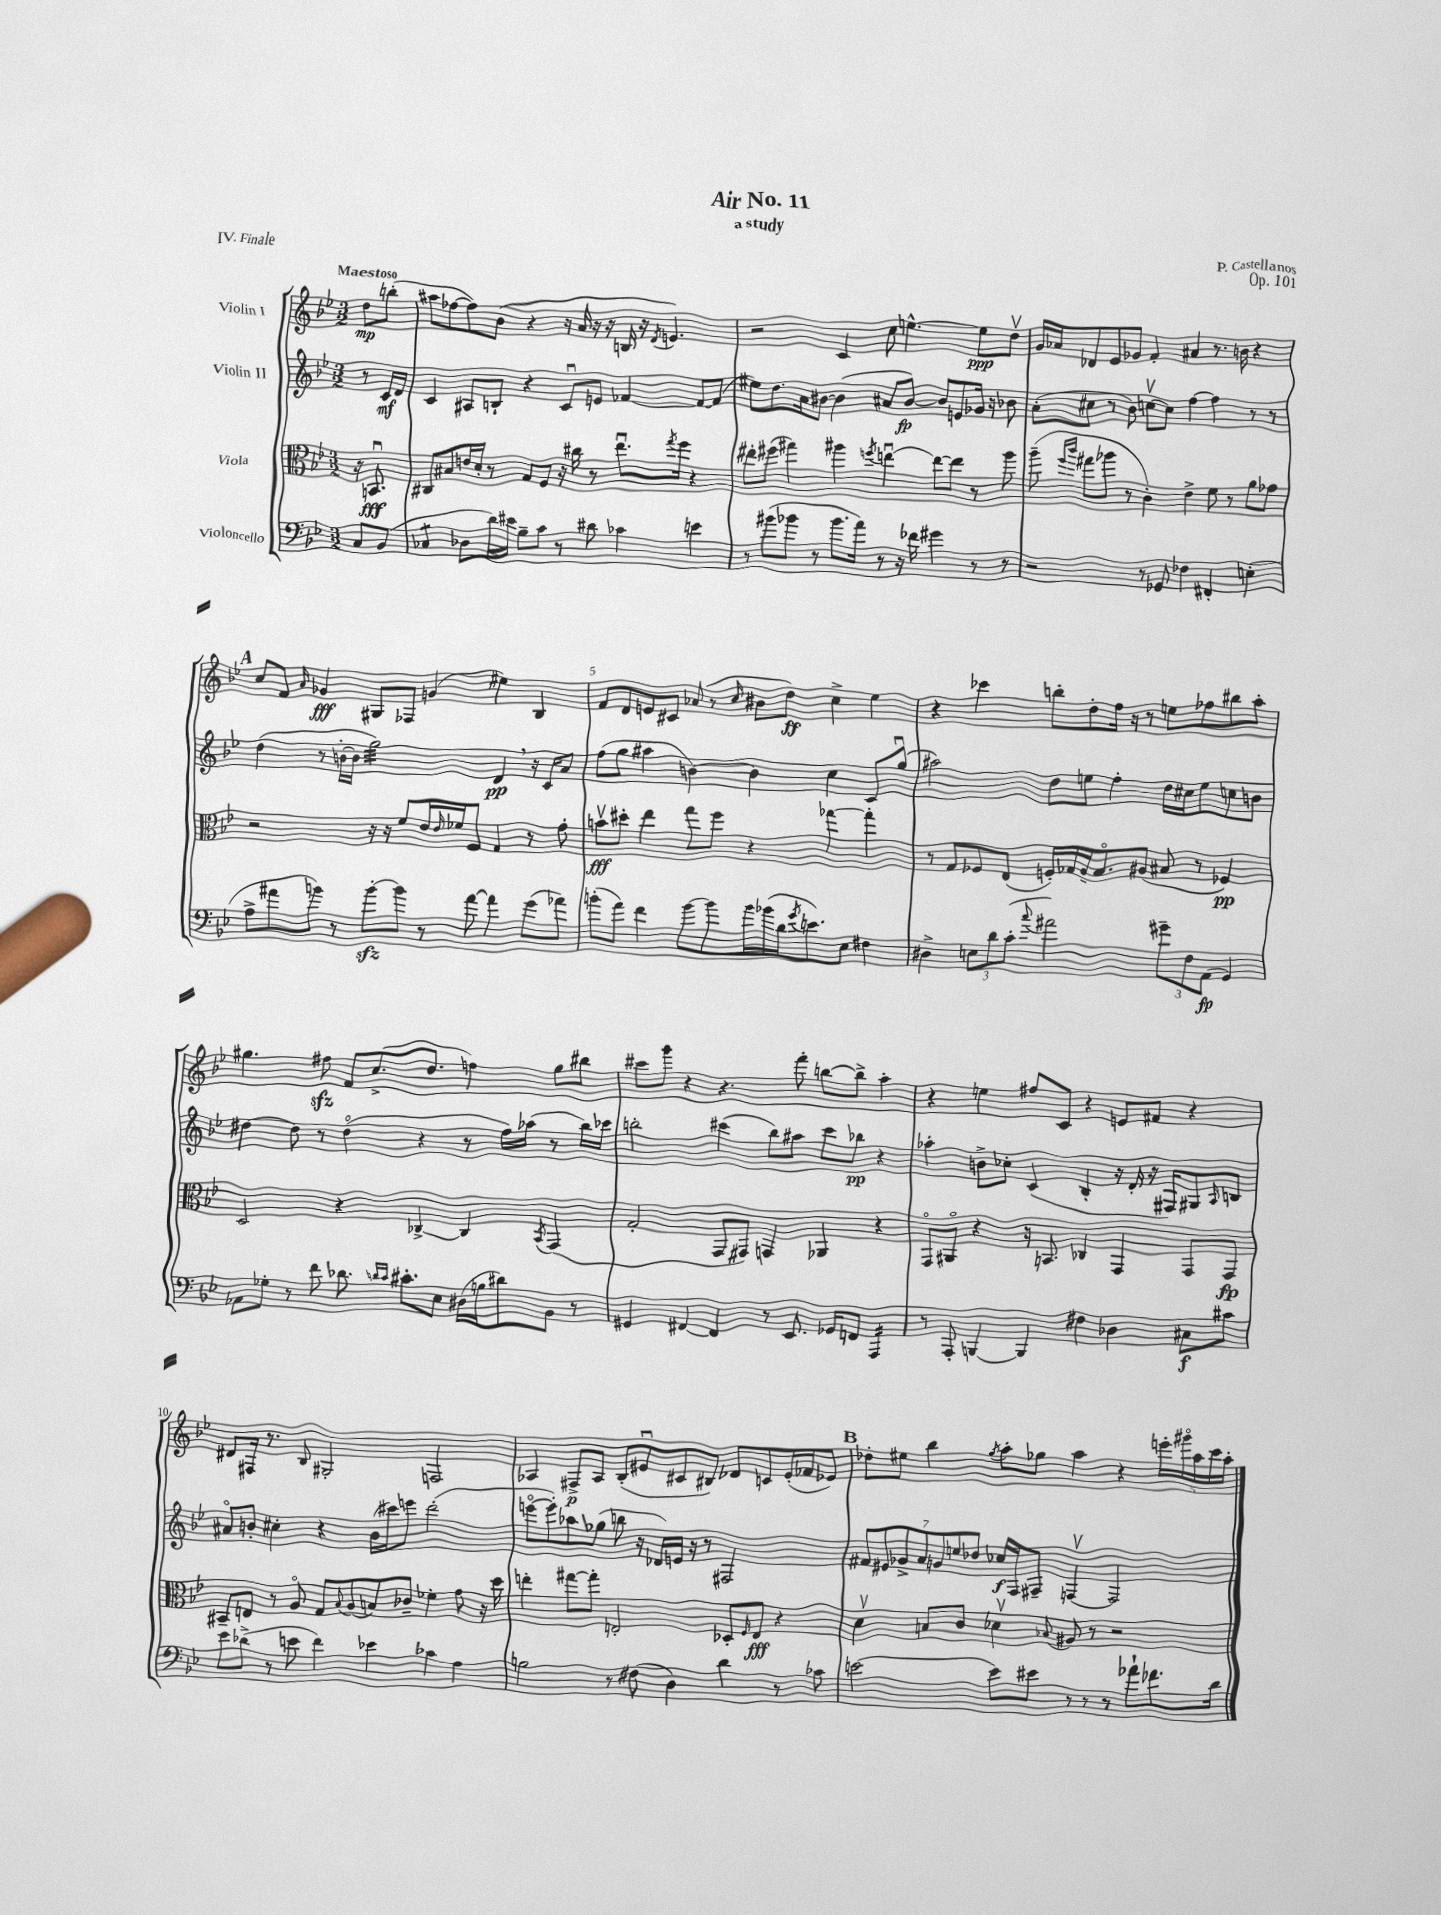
\header { title = "Air No. 11" composer = "P. Castellanos" subtitle = "a study" opus = "Op. 101" piece = "IV. Finale" }
<<
\new StaffGroup <<
\new Staff = "s0" \with { instrumentName = "Violin I" } {
    \clef treble \key bes \major \numericTimeSignature \time 3/2 \partial 4 \tempo "Maestoso"
    d''8\mp b''8-.( |
    ais''8 fes''8~ fes''8) bes'8( r4 r16 a'16 r16 r16 b16 r16 \acciaccatura { d'8 } e'4.) |
    r2 c'4 c''8 e''4.~-^ e''8\ppp d''8\upbow |
    g'16 aes'16 des'8 ees'8 ges'8 f'4-. ais'4 r8. b'16 r4 |
    \mark \markup { \bold "A" } c''8 f'8 \grace { a'16 } ges'4\fff gis8 fes8 g'4( eis''4) bes4 |
    f'8 d'8 e'8 cis'8 aes'8( r8 \grace { c''16 } bis'8 d''8\ff) c''4-> ees''4 |
    r4 ces'''4 b''8-. d''8-. f''16 r16 r8 e''8 fes''8 bis''8 a''8-. |
    gis''4. fis''8\sfz f'8 c''8.->( d''8. f''4) gis''8 bis''8 |
    cis'''8 g'''8 r4 r4. f'''8-. b''8~ b''8-> a''4-. |
    r4 e''4 fis''8 c'8 r4 e'8 fis'8 r4 |
    dis'8 fis16 r8. bes8 gis2-. f2 |
    aes4 fis8->\p aes8 bes8-.( eis'8\downbow cis'8 bis8) des'8 c'8 eis'16-.( fes'16 ees'8) |
    \mark \markup { \bold "B" } des''8-. eis''8 bes''4 \acciaccatura { g''8 } a''8-. ges''8 a''4 r4 \tuplet 5/4 { e'''16-. gis'''16\flageolet a''16 c'''16 a''16-. } \bar "|." |
}
\new Staff = "s1" \with { instrumentName = "Violin II" } {
    \clef treble \key bes \major \numericTimeSignature \time 3/2 \partial 4
    r8 c'16\mf d'16 |
    c'4 ais8 b8-! r4 c'8\downbow e'8 fes'4~ fes'8~ fes'8( |
    eis''8) d''8. a'16 bis'8~ bis'4( ais'8 bis'8~\fp) bis'8 e'8 ges'16 r16 bes'8 |
    a'8-.( cis''8 r8 bes'8) c''8~\upbow c''8 f''4~ f''4 r8 r8 |
    \mark \markup { \bold "A" } d''4( r8 b'16~-. b'16 g''2:32) d'4\pp \breathe r16 c'16 a'8 |
    f''8( g''8 ais''4 b'4~) b'4 c''4 c'8 g''8\downbow( |
    ais''2) d''8 e''8 f''4-. d''16 cis''16 e''8 c''8 b'8 |
    dis''4~ dis''8 r8 dis''4\flageolet( r4 r8 f''16) aes''16( r8 bes''16) ces'''16 |
    b''2-. cis'''4( b''8) ais''8 cis'''8 bes''8\pp r4 |
    aes''4-. b'8-> ces''8-. c'4( bes4-. r16 d'16-. r16 fis16) gis8 \grace { a16 } b8 |
    ais'8\flageolet b'8-. cis''4-. r4 b'16( cis'''16) e'''8 d'''2-.( |
    e'''8~\flageolet e'''8-.) aes''8 ges''8( b''8 r16 des'16) e'16 r16 r8 fis2 |
    \mark \markup { \bold "B" } \tuplet 7/4 { fis'8 eis'8 ges'8-> a'8 g'8 e''8 des''8 } ces''16\f f16 fis8-- f4~\upbow f2 \bar "|." |
}
\new Staff = "s2" \with { instrumentName = "Viola" } {
    \clef alto \key bes \major \numericTimeSignature \time 3/2 \partial 4
    r16 b,8.\downbow\fff |
    cis8 bis8 e'16 d'16-. r8 g8 f8 r16 cis''16 r8 ees''8.\downbow \acciaccatura { g''8 } f''16 r4 |
    eis''8-. fis''8( gis''4) ais''4 \acciaccatura { f''8 } e''4~\downbow e''8~ e''8 r8 ais''8 |
    a''8--( \grace { f''16 c'''16 } gis''8 aes''8 r8 c'4-.) ees'4-> f'8 r8 a'8 ges'8 |
    \mark \markup { \bold "A" } r2 r16 r16 f'8 ees'16 \grace { ees'16 } fes'16 f8 g4 r8 g'8-. |
    b'8\upbow\fff dis''8-. ees''4 g''8 f''8 r4 ges''4~ ges''4-. |
    r8 g8 fes8 ees8( f16-.) ges16 a16-- bes8.\flageolet ais8( bis8 r8 fes4\pp) |
    d2 r4 ces4~-> ces4 \acciaccatura { bes,8 } g,4( |
    g2-. g,8 gis,8) g,4 aes,4 r4 |
    g,8\flageolet ais,8\flageolet r4 r16 b,8. ces4 g,4 g,8 g,8\fp |
    bis,8-- e8 r8 a8\flageolet g8 \appoggiatura { bes8 } a8( b8) ces'8-- fes'4-. g'8 r16 d''16 |
    e''4-. gis''8~ gis''8-. e2-. des8-. \grace { f16 } e8\fff r4 |
    \mark \markup { \bold "B" } d'4\upbow b8 c'8 des'4\upbow \appoggiatura { bes8 } ais8 r8 r2 \bar "|." |
}
\new Staff = "s3" \with { instrumentName = "Violoncello" } {
    \clef bass \key bes \major \numericTimeSignature \time 3/2 \partial 4
    c8 bes,8( |
    ces4:8 des8 d'16) eis'16 bes8-- c'8 r8 dis'8 ces'4 e'4 |
    r8 bis'8( bes'8 r8 bes'8. a'16) r8 r16 fes'16 gis'4 r8 r8 |
    r2 r8 ges,8 fes4 fis,4-. e4-.( |
    \mark \markup { \bold "A" } a8-> ais'8 b'8) r8 b'8~-.\sfz b'8 r8 ais'8~ ais'4 g'8( aes'8) |
    b'8-.( a'8) f'4 b'8~ b'8 b'16 bes'16( d'16 \acciaccatura { g'8 } e'8.) ees8 fis4 |
    dis4-> \tuplet 3/2 { e8 d'8 c'8-.( } \appoggiatura { c''8 } ais'2) \tuplet 3/2 { gis'8-- f8 a,8\fp( } g,4) |
    aes,8 ges8-. r8 f'8 des'8. \grace { d'16 c'16 } cis'8.-. ees8 dis16( b16 dis'8) bes,8 r8 |
    gis,4 fis,4~ fis,4 r8 ees,8. ges,16 f,8 a,,4:16 |
    r8 a,,8-. b,,4~ b,,4 fis4 des4 cis8\f cis'8 |
    ees'8 des'8->( r8 e'8 f'4) ees'4 ces'4 a4 |
    b2 r8 fis8( d4) d'4 r8 ces'8 |
    \mark \markup { \bold "B" } e'2~ e'8 eis'8 r8 r8 r8 aes'8-! fes'8. d'16 \bar "|." |
}
>>
>>
\layout { \context { \Score \override BarNumber.break-visibility = ##(#f #t #t) barNumberVisibility = #(every-nth-bar-number-visible 5) } }
